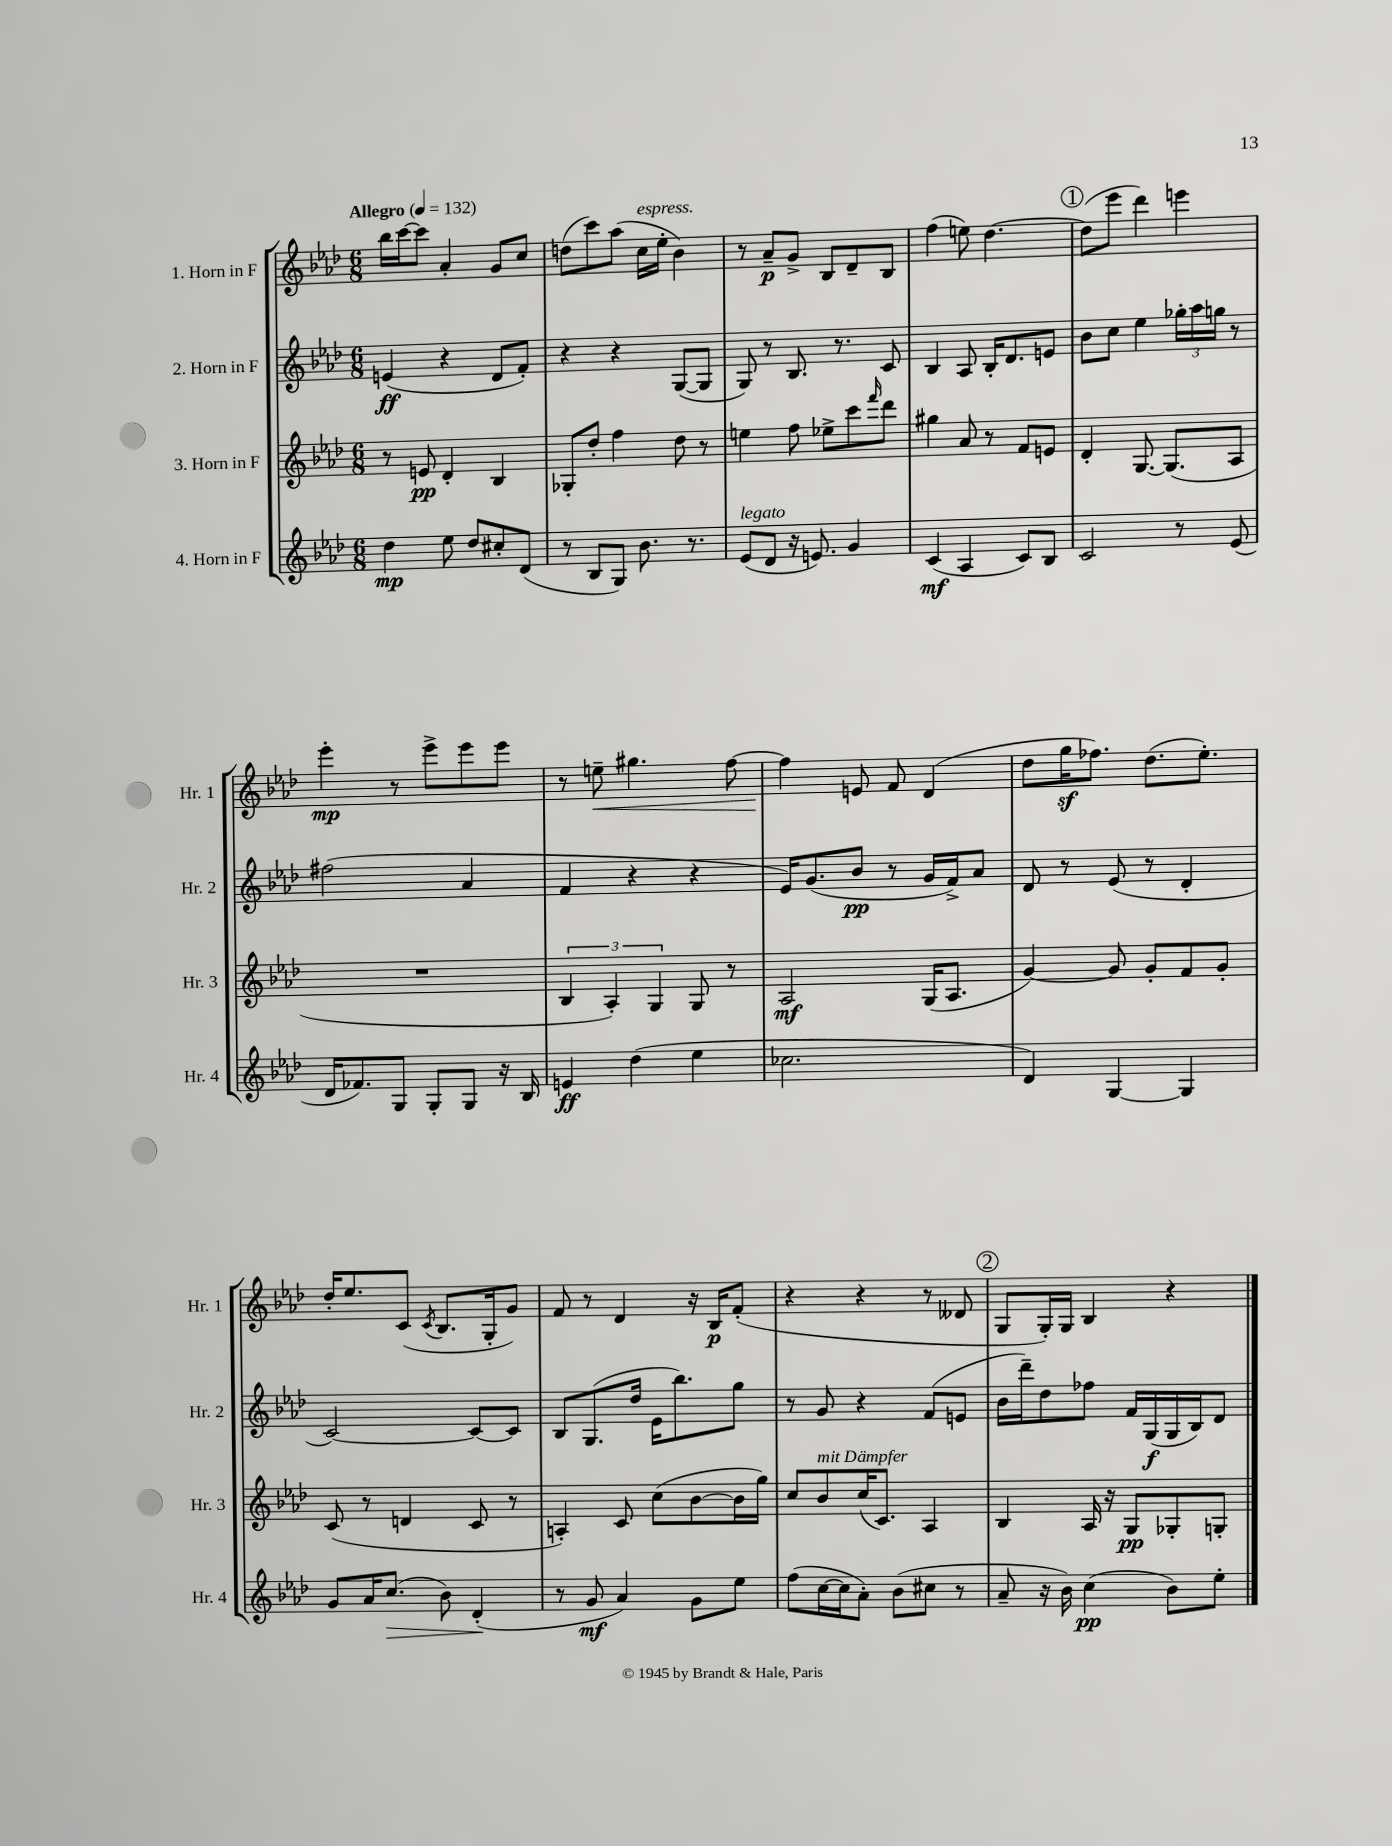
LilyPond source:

<<
\new StaffGroup <<
\new Staff = "s0" \with { instrumentName = "1. Horn in F" shortInstrumentName = "Hr. 1" } {
    \clef treble \key aes \major \numericTimeSignature \time 6/8 \tempo "Allegro" 4 = 132
    bes''16 c'''16~ c'''8 aes'4-. g'8 c''8 |
    d''8( c'''8) aes''8( c''16^\markup { \italic "espress." } ees''16-. bes'4) |
    r8 aes'8--\p g'8-> bes8 des'8-- bes8 |
    f''4( e''8) des''4.~ |
    \mark \markup { \circle "1" } des''8( ees'''8 des'''4) e'''4 |
    ees'''4-.\mp r8 ees'''8-> ees'''8 ees'''8 |
    r8 e''8--\< gis''4. f''8~ |
    f''4\! e'8 f'8 des'4( |
    des''8 g''16\sf fes''8.) des''8.( ees''8.-.) |
    des''16-. ees''8. c'8( \acciaccatura { c'8 } bes8. g16-. g'8) |
    f'8 r8 des'4 r16 bes16\p f'8-.( |
    r4 r4 r8 deses'8 |
    \mark \markup { \circle "2" } g8 g16-.) g16 bes4 r4 \bar "|." |
}
\new Staff = "s1" \with { instrumentName = "2. Horn in F" shortInstrumentName = "Hr. 2" } {
    \clef treble \key aes \major \numericTimeSignature \time 6/8
    e'4\ff( r4 des'8 f'8-.) |
    r4 r4 g8~( g8 |
    g8) r8 bes8. r8. c'8 |
    bes4 aes8 bes16-. des'8. e'8 |
    \mark \markup { \circle "1" } bes'8 c''8 ees''4 \tuplet 3/2 { ges''16-. aes''16 g''16 } r8 |
    fis''2( aes'4 |
    f'4 r4 r4 |
    ees'16) g'8.( bes'8\pp r8 g'16 f'16->) aes'8 |
    des'8 r8 ees'8( r8 des'4-. |
    c'2~) c'8~ c'8 |
    bes8 g8.( des''16 ees'16 bes''8.) g''8 |
    r8 g'8 r4 f'8( e'8 |
    \mark \markup { \circle "2" } bes'16 des'''16--) des''8 fes''8 f'16 g16\f( g16 bes16) des'8 \bar "|." |
}
\new Staff = "s2" \with { instrumentName = "3. Horn in F" shortInstrumentName = "Hr. 3" } {
    \clef treble \key aes \major \numericTimeSignature \time 6/8
    r8 e'8\pp des'4-. bes4 |
    ges8-. des''8-. f''4 des''8 r8 |
    e''4 f''8 ees''8-> c'''8 \grace { f'''16 } des'''8 |
    gis''4 aes'8 r8 f'8 e'8 |
    \mark \markup { \circle "1" } des'4-. g8.~ g8.( aes8 |
    R2. |
    \tuplet 3/2 { bes4 aes4-.) g4 } g8 r8 |
    aes2\mf g16( aes8. |
    g'4~) g'8 g'8-. f'8 g'8-. |
    c'8( r8 d'4 c'8 r8 |
    a4-.) c'8 c''8( bes'8~ bes'16 g''16) |
    c''8 bes'8^\markup { \italic "mit Dämpfer" } c''16( c'8.) aes4 |
    \mark \markup { \circle "2" } bes4 aes16 r16 g8\pp ges8-. g8-. \bar "|." |
}
\new Staff = "s3" \with { instrumentName = "4. Horn in F" shortInstrumentName = "Hr. 4" } {
    \clef treble \key aes \major \numericTimeSignature \time 6/8
    des''4\mp ees''8 des''8 cis''8-. des'8( |
    r8 bes8 g8) bes'8. r8. |
    ees'8^\markup { \italic "legato" }( des'8 r16 e'8.) g'4 |
    c'4\mf( aes4 c'8) bes8 |
    \mark \markup { \circle "1" } c'2 r8 ees'8( |
    des'16 fes'8.) g8 g8-. g8 r16 bes16 |
    e'4\ff des''4( ees''4 |
    ces''2. |
    des'4) g4~ g4 |
    g'8 aes'16 c''8.\>( bes'8) des'4-.\!( |
    r8 g'8\mf aes'4) g'8 ees''8 |
    f''8( c''16~ c''16 aes'8-.) bes'8( cis''8 r8 |
    \mark \markup { \circle "2" } aes'8-- r16 bes'16) c''4\pp( bes'8) ees''8-. \bar "|." |
}
>>
>>
\layout { \context { \Score \remove "Bar_number_engraver" } }
